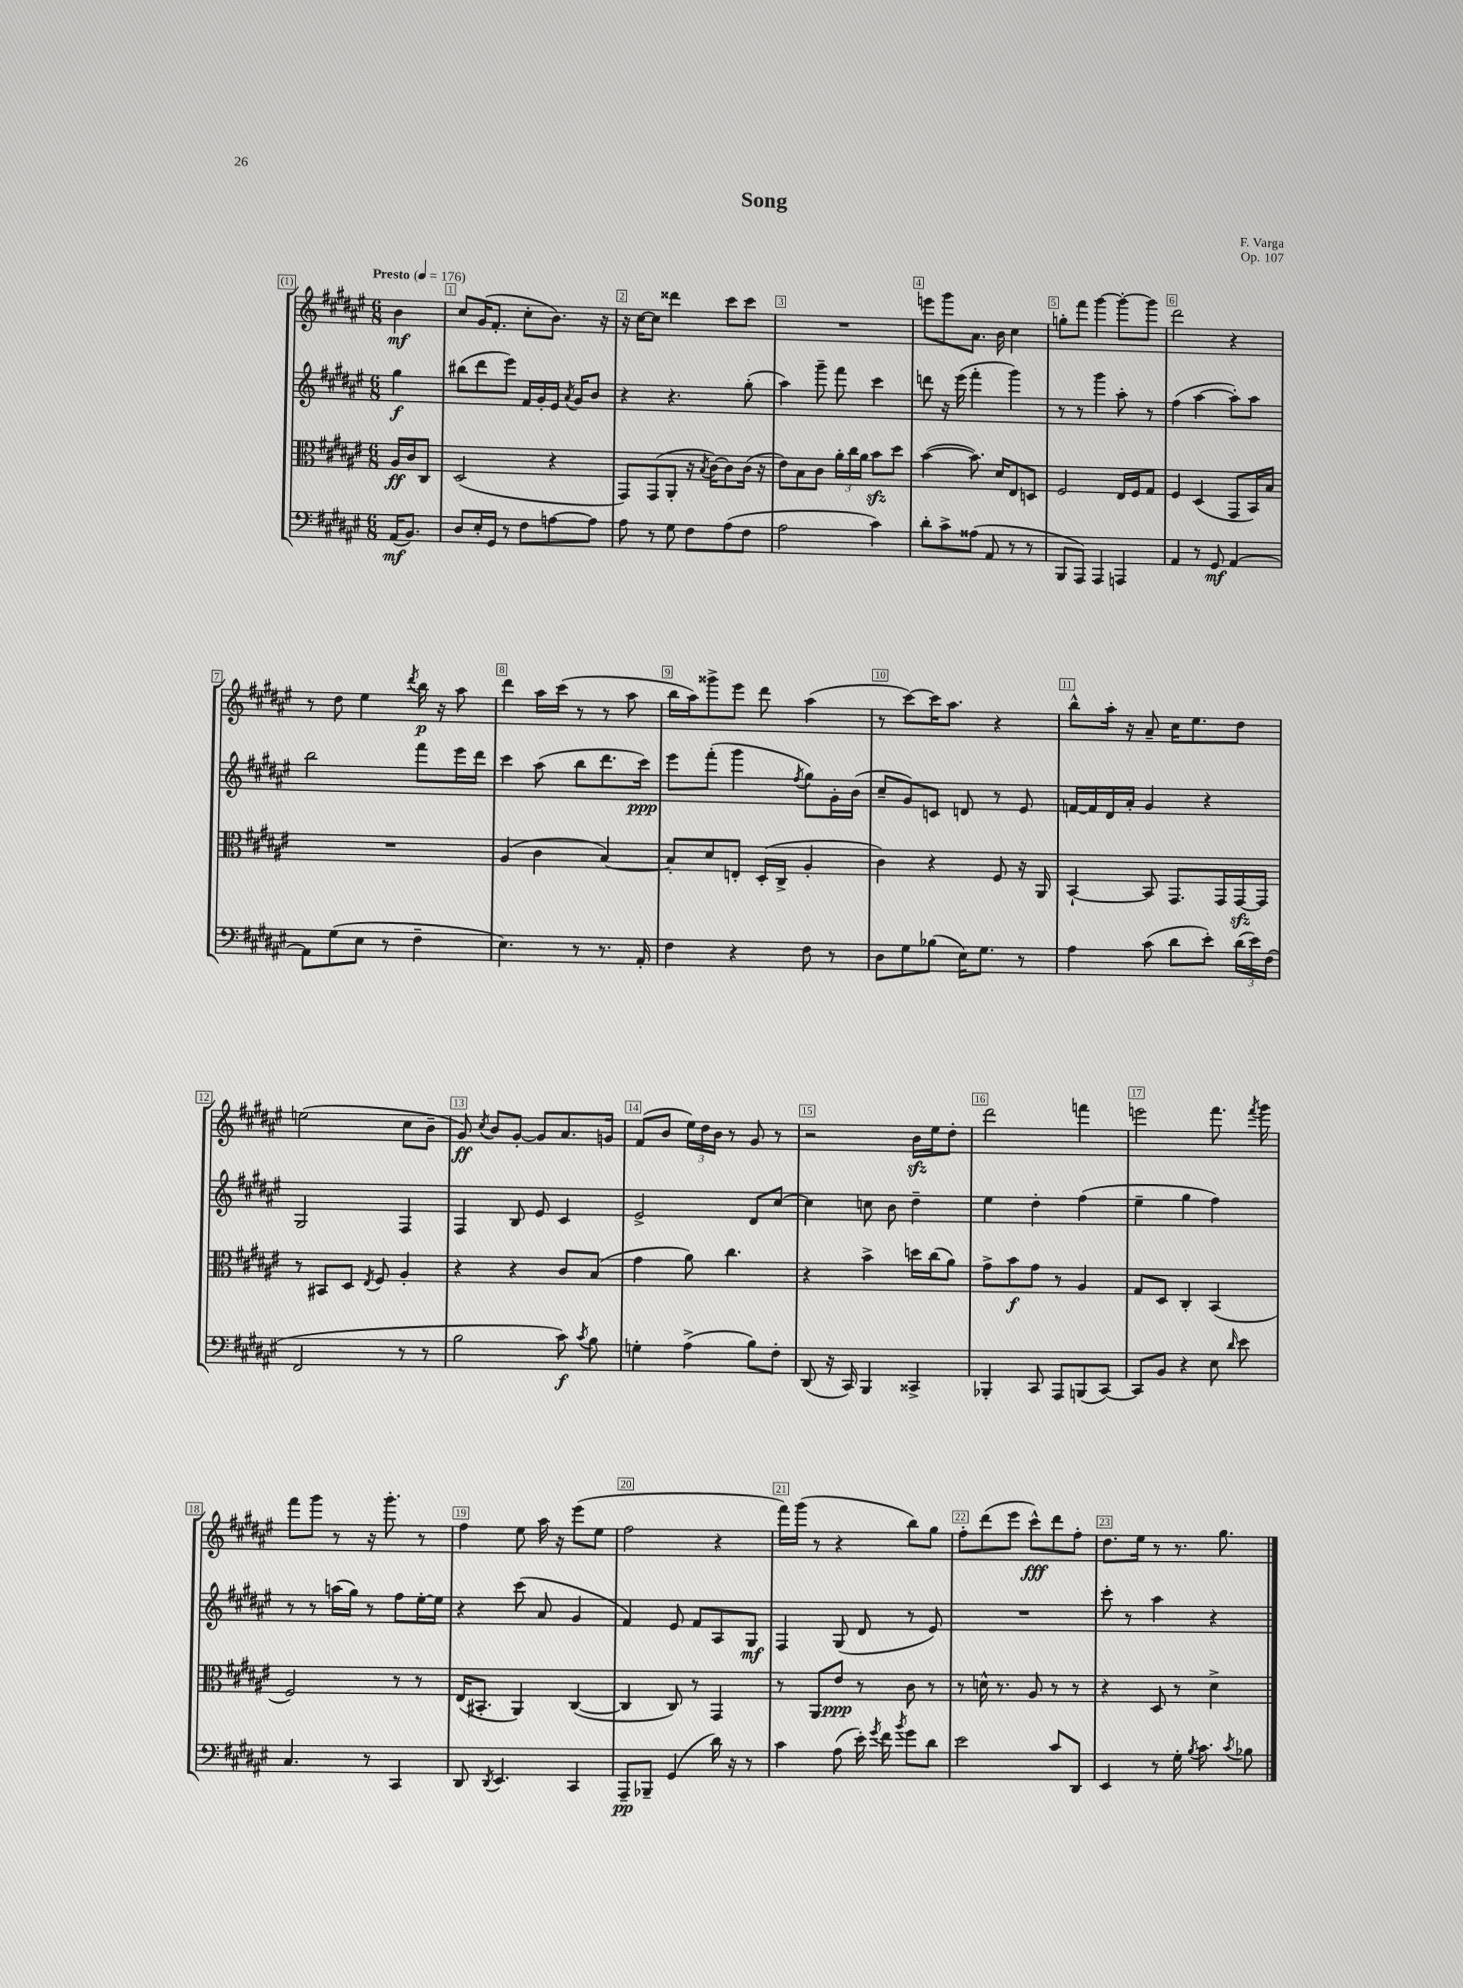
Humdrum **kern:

**kern	**kern	**kern	**kern
*staff4	*staff3	*staff2	*staff1
*clefF4	*clefC3	*clefG2	*clefG2
*k[f#c#g#d#a#e#]	*k[f#c#g#d#a#e#]	*k[f#c#g#d#a#e#]	*k[f#c#g#d#a#e#]
*M6/8	*M6/8	*M6/8	*M6/8
*MM176	*MM176	*MM176	*MM176
(16AA#	16A#	4gg#	4b
8.BB)	16c#	.	.
.	8C#	.	.
=	=	=	=
8D#	(2D#	(8bb#	8cc#
16E#'	.	8ddd#	(16g#
16GG#	.	.	8.f#'
8r	.	8eee#)	.
8F#	.	16f#	8cc#'
.	.	16g#'	.
[8A	4r	16e#	8.b)
.	.	8qa#	.
.	.	16g#	.
8A]	.	8b	.
.	.	.	16r
=	=	=	=
8A#	8GG#)	4r	16r
.	.	.	[16cc#
8r	(8GG#	.	8cc#]
8G#	8AA#'	4.r	4ddd##
8F#	16r	.	.
.	8qB	.	.
.	[16c#)	.	.
(8A#	8c#]	.	8ccc#
8F#	(16c#	(8gg#'	8ccc#
.	16r	.	.
=	=	=	=
2A#	8e#)	4aa#)	2.r
.	8B	.	.
.	8c#	8ggg#~	.
.	24a#'	8fff#	.
.	24cc#	.	.
.	24a#	.	.
4c#)	8b	4ccc#	.
.	8dd#	.	.
=	=	=	=
8d#'	([4b	8ddd	8eee
8c#^	.	16r	8ggg#
.	.	(16eee#	.
(8A##	8.b])	4fff#'	8.a#
8AA#	.	.	.
.	16d#	.	16b
8r	8E#	4ggg#)	4cc#
8r	8D	.	.
=	=	=	=
8BBB	2F#	8r	8gg'
8AAA#)	.	8r	8fff#
4AAA#	.	4ggg#	[4ggg#
4AAA	16E#	8aa#'	8ggg#'_
.	16F#	.	.
.	8G#	8r	8ggg#]
=	=	=	=
4AA#	4F#	(4ff#	2ddd#
8r	(4D#	[4aa#	.
8GG#	.	.	.
[4AA#	8GG#	8aa#'])	4r
.	16BB)	8aa#	.
.	16B	.	.
=	=	=	=
8AA#]	2.r	2bb	8r
(8G#	.	.	8dd#
8E#	.	.	4ee#
8r	.	.	.
.	.	.	8qddd#
4F#~	.	8fff#	16bb
.	.	.	16r
.	.	16eee#	8aa#
.	.	16ddd#	.
=	=	=	=
4.E#)	(4A#	4ccc#	4ddd#
.	4c#	(8aa#	16aa#
.	.	.	(16ccc#
8r	.	8bb	8r
8.r	[4B)	8.ddd#	8r
.	.	.	8aa#
16AA#'	.	16ccc#)	.
=	=	=	=
4F#	8B']	8eee#	16bb
.	.	.	16aa#)
.	8d#	(8fff#'	8ggg##^
4r	8E'	4ggg#	8eee#
.	(16D#'	.	8ddd#
.	16C#^	.	.
.	.	8qff#	.
8F#	4A#'	8gg#)	(4aa#
8r	.	16g#'	.
.	.	(16b	.
=	=	=	=
8D#	4c#)	8cc#~	8r
8G#	.	8g#)	[8ccc#)
(8B-	4r	8c	16ccc#]
.	.	.	8.aa#
16E#)	.	8d	.
8.G#	.	.	.
.	8F#	8r	4r
8r	16r	8e#	.
.	16AA#	.	.
=	=	=	=
4A#	[4BB`	[16f	8bb^^
.	.	16f]	.
.	.	16d#	16aa#'
.	.	16a#'	16r
(8c#	8BB]	4g#	8a#~
8d#	8.GG#	.	16cc#
.	.	.	8.ee#
8e#')	.	4r	.
.	16GG#	.	.
(24d#	[16GG#	.	8dd#
24e#)	.	.	.
.	16GG#]	.	.
(24F#	.	.	.
=	=	=	=
2FF#	8r	2G#	(2ee
.	8BB#	.	.
.	8D#	.	.
.	8qE#	.	.
.	8F#	.	.
8r	4A#'	4F#	8cc#
8r	.	.	8b~
=	=	=	=
2B	4r	4F#	8g#)
.	.	.	8qcc#
.	.	.	8b
.	4r	8B	[8g#'
.	.	8e#	8g#]
8c#)	8c#	4c#	8.a#
8qc#	.	.	.
8B	(8B	.	.
.	.	.	16g
=	=	=	=
4G'	4g#	2e#^	(8f#
.	.	.	8b
(4A#^	8a#)	.	24ee#)
.	.	.	24dd#
.	.	.	24b
.	4.cc#	.	8r
8B)	.	8d#	8g#
8F#'	.	[8cc#	8r
=	=	=	=
(8DD#	4r	4cc#]	2r
16r	.	.	.
16CC#)	.	.	.
4BBB	4b^	8cc	.
.	.	8b	.
4CC##^	16dd	4dd#~	16b
.	(16cc#	.	16ee#
.	8a#)	.	8dd#'
=	=	=	=
4BBB-'	8g#^	4ee#	2ddd#
.	8b	.	.
8CC#	8g#	4dd#'	.
8AAA#	8r	.	.
(8BBB	4A#	(4ff#	4fff
[8CC#)	.	.	.
=	=	=	=
8CC#]	8G#	4ee#~	2eee
8BB	8D#	.	.
4r	4C#'	4gg#	.
8E#	(4BB	4ff#)	8.fff#
16qqd#	.	.	.
8e#	.	.	.
.	.	.	8qfff#
.	.	.	16ggg#
=	=	=	=
4.C#	2F#)	8r	8fff#
.	.	8r	8ggg#
.	.	(16aa	8r
.	.	16gg#)	.
8r	.	8r	16r
.	.	.	8.ggg#'
4CC#	8r	8ff#	.
.	8r	[16ee#'	8r
.	.	16ee#]	.
=	=	=	=
8DD#	(16E#	4r	4ff#
.	8.BB#'	.	.
8qDD#	.	.	.
4.EE#	.	.	.
.	4AA#)	(8ccc#	8ee#
.	.	8a#	16aa#
.	.	.	16r
4CC#	([4C#	4g#	(8eee#
.	.	.	8ee#
=	=	=	=
8AAA#~	4C#]	4f#)	2ff#
8BBB-~	.	.	.
(4GG#	8C#)	8e#	.
.	8r	8f#	.
16d#)	4GG#	8A#	4r
16r	.	.	.
8r	.	8G#	.
=	=	=	=
4c#	8r	4F#	16fff#)
.	.	.	(16ggg#
.	8AA#	.	8r
(8A#	8e#	(8G#	4r
16e#')	8r	8d#	.
8qg#	.	.	.
16f#	.	.	.
8qb	.	.	.
8g#	8c#	8r	8bb)
8d#	8r	8e#)	8gg#
=	=	=	=
2e#	8r	2.r	8ff#'
.	16d^^	.	(8ddd#
.	8.r	.	.
.	.	.	8eee#
.	8A#	.	8ccc#^^)
8c#	8r	.	8ddd#
8DD#	8r	.	8ff#'
=	=	=	=
4EE#	4r	8ccc#'	8.dd#
.	.	8r	.
.	.	.	16ee#
8r	8D#	4aa#	8r
16G#'	8r	.	8.r
8qB	.	.	.
8.c#	.	.	.
.	4d#^	4r	.
.	.	.	8.gg#
8qc#	.	.	.
8B-	.	.	.
==	==	==	==
*-	*-	*-	*-
